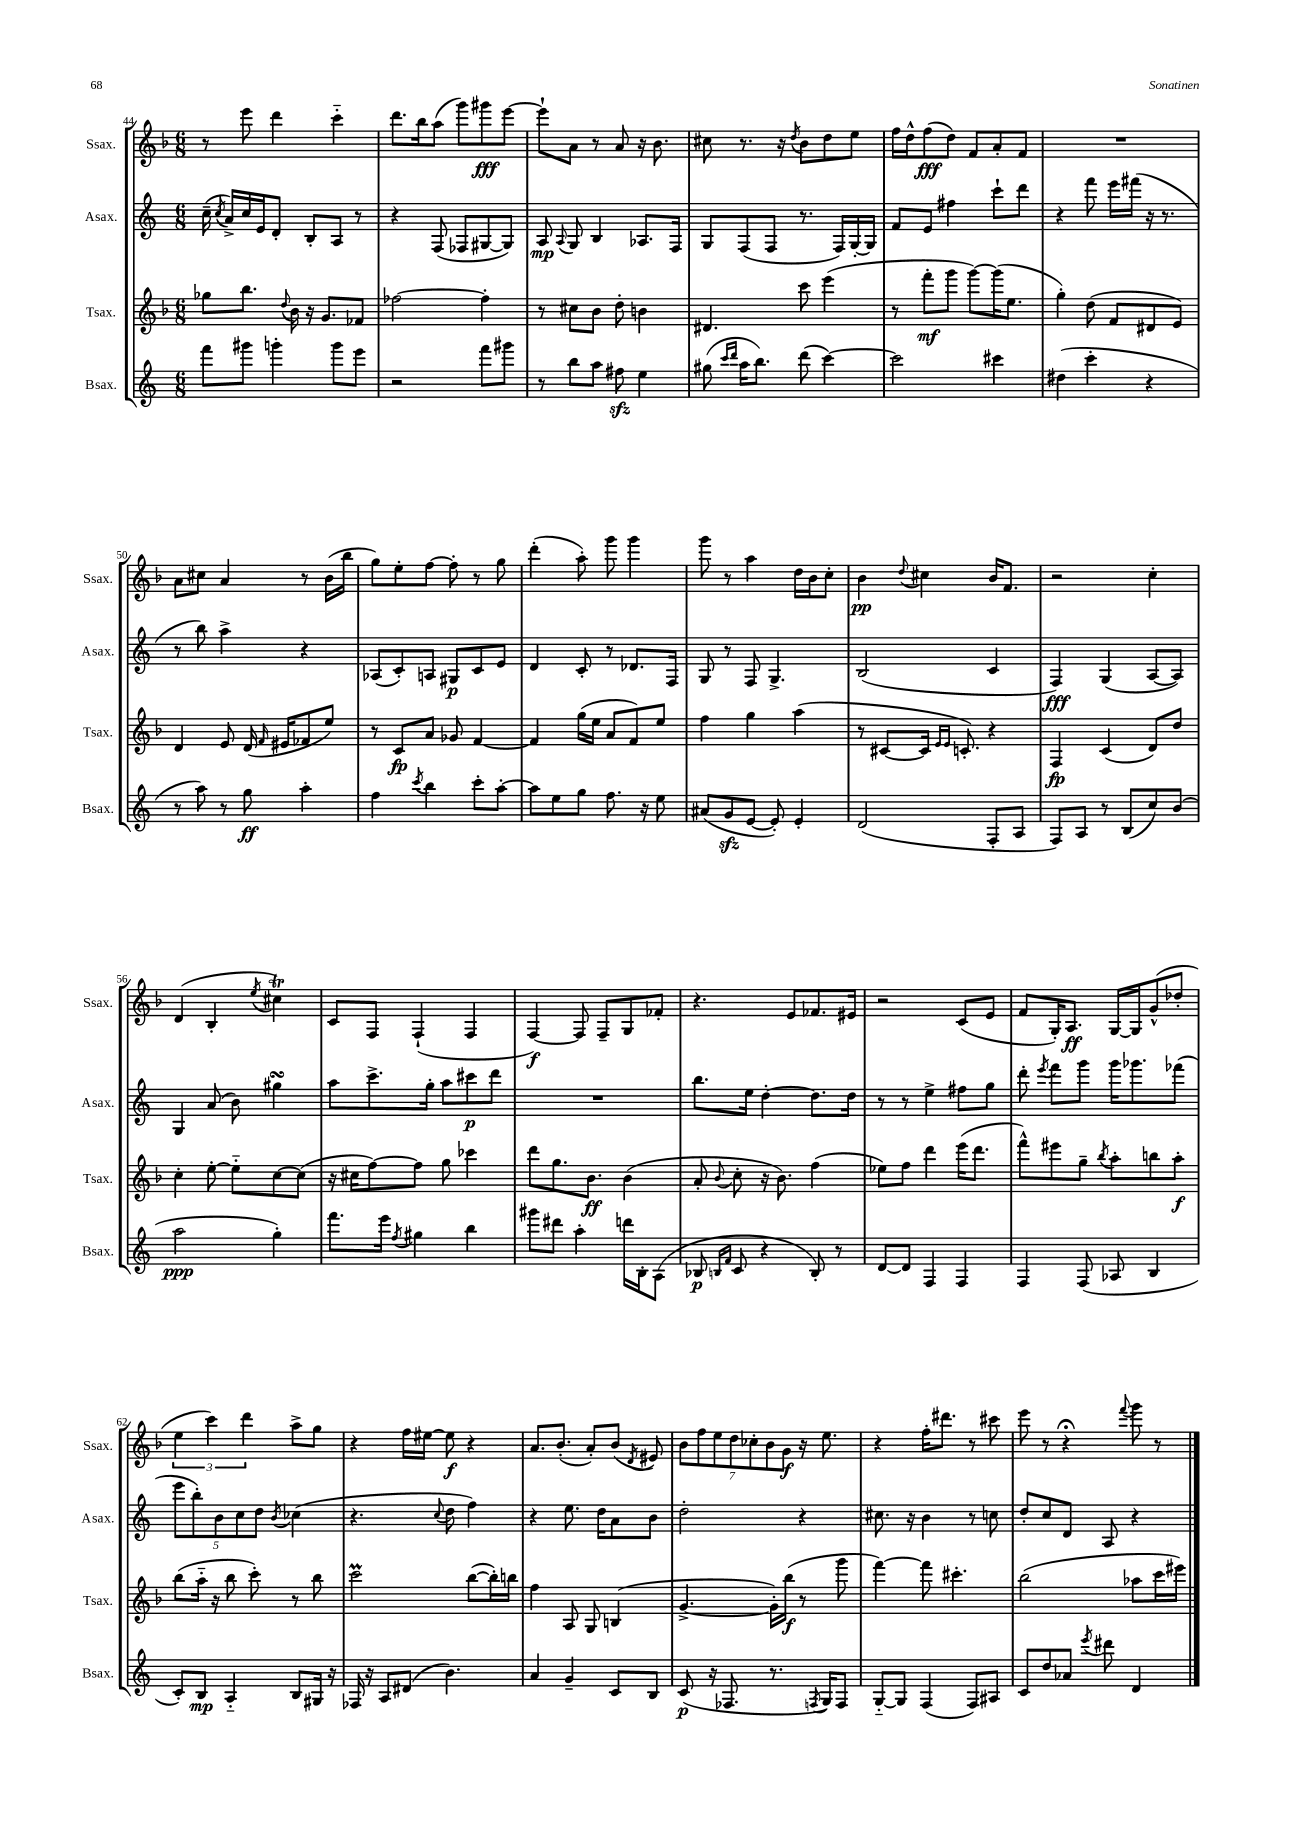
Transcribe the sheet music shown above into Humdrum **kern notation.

**kern	**kern	**kern	**kern
*staff4	*staff3	*staff2	*staff1
*clefG2	*clefG2	*clefG2	*clefG2
*k[]	*k[b-]	*k[]	*k[b-]
*M6/8	*M6/8	*M6/8	*M6/8
8fff\L	8gg-\L	(16cc~\	8r
.	.	8qcc/	.
.	.	16a^/LL)	.
8ggg#\J	8.bb-\J	16cc/	8eee\
.	.	16e/J	.
4ggg'\	.	8d'/J	4ddd\
.	8qqdd/	.	.
.	16b-\	.	.
.	16r	8B'/L	.
.	8.g/L	.	.
8ggg\L	.	8A/J	4ccc'~\
8eee\J	8f-/J	8r	.
=	=	=	=
2r	[2ff-\	4r	8.ddd\L
.	.	.	16bb-\k
.	.	(8F/	(8aa\J
.	.	8F-/L	8ggg\L)
8fff\L	4ff-'\]	[8G#/	8ggg#\
8ggg#\J	.	8G#/]J)	[8eee\J
=	=	=	=
8r	8r	8A/	8eee`\]L
.	.	8qqA/	.
8bb\L	8cc#\L	8G/	8a\J
8aa\J	8b-\J	4B/	8r
8ff#\	8dd'\	.	8a/
4ee\	4b\	8.A-/L	16r
.	.	.	8.b-\
.	.	16F/Jk	.
=	=	=	=
(8gg#\	4.d#/	8G/L	8cc#\
16qqccc/LL	.	.	.
16qqddd/JJ	.	.	.
16aa\LK	.	(8F/	8.r
8.bb\J)	.	.	.
.	.	8F/J	.
.	.	.	16r
.	.	.	8qdd/
(8ddd\	8ccc\	8.r	8b-\L
[4ccc\)	(4eee\	.	8dd\
.	.	16F/LL)	.
.	.	[16G'/	8ee\J
.	.	16G/]JJ	.
=	=	=	=
2ccc\]	8r	8f/L	16ff\LL
.	.	.	16dd^^\J
.	8fff'\L	8e/J	(8ff\
.	8ggg\J	4ff#\	8dd\J)
.	[8ggg\L)	.	8f/L
4ccc#\	(16ggg\]K	8ccc`\L	8a'/
.	8.ee\J	.	.
.	.	8ddd\J	8f/J
=	=	=	=
(4dd#\	4gg'\)	4r	2.r
4ccc'\	(8dd\	8fff\	.
.	8f/L	16eee\LL	.
.	.	(16fff#\JJ	.
4r	8d#/	16r	.
.	.	8.r	.
.	8e/J)	.	.
=	=	=	=
8r	4d/	8r	8a\L
8aa\)	.	8bb\)	8cc#\J
8r	8e/	4aa^\	4a/
8gg\	(16d/	.	.
.	16qqf/	.	.
.	16e#/LK	.	.
4aa'\	8f-/	4r	8r
.	8ee/J)	.	(16b-\LL
.	.	.	16bb-\JJ
=	=	=	=
4ff\	8r	(8A-/L	8gg\L)
.	8c/L	8c'/)	8ee'\
8qccc/	.	.	.
4bb\	8a/J	8A/J	[8ff\J
.	8g-/	8G#/L	8ff'\]
8ccc'\L	[4f/	8c/	8r
[8aa'\J	.	8e/J	8gg\
=	=	=	=
8aa\]L	4f/]	4d/	(4ddd'\
8ee\	.	.	.
8gg\J	(16gg\LL	8c'/	8aa'\)
.	16ee\JJ	.	.
8.ff\	8a/L	8r	8ggg\
.	8f/)	8.d-/L	4ggg\
16r	.	.	.
8ee\	8ee/J	.	.
.	.	16F/Jk	.
=	=	=	=
(8a#/L	4ff\	8G/	8ggg\
8g/	.	8r	8r
[8e/J	4gg\	8F/	4aa\
8e'/])	.	4.G^/	.
4e'/	(4aa\	.	16dd\LL
.	.	.	16b-\J
.	.	.	8cc'\J
=	=	=	=
(2d/	8r	(2B/	4b-\
.	[8c#/L	.	.
.	.	.	8qqdd/
.	16c#/]Jk	.	4cc#\
.	16qqe/LL	.	.
.	16qqe/JJ	.	.
.	8.c'/)	.	.
8F'/L	4r	4c/	16b-/LK
.	.	.	8.f/J
8A/J	.	.	.
=	=	=	=
8F/L)	4F/	4F/)	2r
8A/J	.	.	.
8r	(4c/	(4G/	.
(8B/L	.	.	.
8cc/)	8d/L)	[8A/L	4cc'\
(8b/J	8dd/J	8A/]J)	.
=	=	=	=
2aa\	4cc'\	4G/	(4d/
.	[8ee'\	(8a/	4B-'/
.	8ee'~\]L	8b\)	.
.	.	.	8qee/
4gg'\)	[8cc\	4gg#\	4cc#\)
.	(8cc\]J	.	.
=	=	=	=
8.fff\L	16r	8aa\L	8c/L
.	16cc#\LK	.	.
.	[8ff\)	8.ccc^\	8F/J
16eee\Jk	.	.	.
8qff/	.	.	.
4gg#\	8ff\]J	.	(4F`/
.	.	16gg'\Jk	.
.	8gg\	8aa\L	.
4bb\	4ccc-\	8ccc#\	4F/
.	.	8ddd\J	.
=	=	=	=
8ggg#\L	8ddd\L	2.r	[4F/)
8ddd#\J	8.gg\	.	.
4aa'\	.	.	8F/]
.	8.b-\J	.	.
.	.	.	8F~/L
16ddd\LL	(4b-\	.	8G/
16B'\J	.	.	.
(8A\J	.	.	8f-'/J
=	=	=	=
8B-/	8a'/	8.bb\L	4.r
16qqB/LL	.	.	.
16qqf/JJ	8qqb-/	.	.
8c/	8cc'\	.	.
.	.	16ee\Jk	.
4r	16r	[4dd'\	.
.	8.b-\)	.	.
.	.	.	8e/L
8B'/)	(4ff\	8.dd\]L	8.f-/
8r	.	.	.
.	.	16dd\Jk	16e#/Jk
=	=	=	=
[8d/L	8ee-\L)	8r	2r
8d/]J	8ff\J	8r	.
4F/	4ddd\	4ee^\	.
4F/	(16eee\LK	8ff#\L	(8c/L
.	8.ddd\J	.	.
.	.	8gg\J	8e/J
=	=	=	=
4F/	8fff^^\L)	8ddd'\	8f/L
.	.	8qeee/	.
.	8eee#\	8fff\L	16G'/K)
.	.	.	8.A/J
(8F/	8gg~\J	8ggg\J	.
.	8qbb-/	.	.
8A-/	8aa'\L	16ggg\LK	[16G/LL
.	.	8.ggg-\	16G/]J
4B/	8bb\	.	(8g^^/
.	8aa'\J	(8fff-\J	8dd-'/J
=	=	=	=
8c'/L)	(8bb-\L	10eee\L	6ee\
.	.	10bb'\)	.
8B/J	16aa'~\Jk	.	.
.	.	.	6ccc\)
.	16r	.	.
.	.	10b\	.
4A'~/	8bb-\	.	.
.	.	10cc\	.
.	.	.	6ddd\
.	8ccc'\)	.	.
.	.	10dd\J	.
.	.	8qb/	.
8B/L	8r	(4cc-\	8aa^\L
16G#/Jk	8bb-\	.	8gg\J
16r	.	.	.
=	=	=	=
16F-/	2ccc\	4.r	4r
16r	.	.	.
8A/L	.	.	.
(8d#/J	.	.	16ff\LL
.	.	.	[16ee#\JJ
.	.	8qqcc/	.
4.b\)	.	8dd\	8ee#\]
.	([8bb-\L	4ff\)	4r
.	16bb-'\]L)	.	.
.	16bb\JJ	.	.
=	=	=	=
4a/	4ff\	4r	8.a/L
.	.	.	(8.b-'/J
4g~/	8A/	8.ee\	.
.	8G/	.	8a'/L)
.	.	16dd\LK	.
8c/L	(4B/	8a\	(8b-/J
.	.	.	8qd/
8B/J	.	8b\J	8e#/)
=	=	=	=
(8c/	[4.g^/	2dd'\	14b-\L
.	.	.	14ff\
16r	.	.	.
.	.	.	14ee\
8.F-/	.	.	.
.	.	.	14dd\
.	.	.	14cc-'\
.	.	.	14b-\
8.r	16g'\]LL)	.	.
.	.	.	14g\J
.	(16bb-\JJ	.	.
.	8r	4r	16r
8qF/	.	.	.
16G/LK)	.	.	8.ee\
8F/J	8ggg\	.	.
=	=	=	=
[8G'~/L	[4fff\)	8.cc#\	4r
8G/]J	.	.	.
.	.	16r	.
(4F/	8fff\]	4b\	16ff'\LK
.	.	.	8.ddd#\J
.	4.ccc#'\	.	.
8F/L)	.	8r	8r
8A#/J	.	8cc\	8ccc#\
=	=	=	=
8c/L	(2bb-\	8dd'/L	8eee\
8dd/	.	8cc/	8r
8a-/J	.	8d/J	4r;
8qeee/	.	.	.
8ddd#\	.	8A/	.
.	.	.	8qqfff/
4d/	8aa-\L	4r	8ggg\
.	16ccc\L	.	8r
.	16eee#\JJ)	.	.
==	==	==	==
*-	*-	*-	*-
